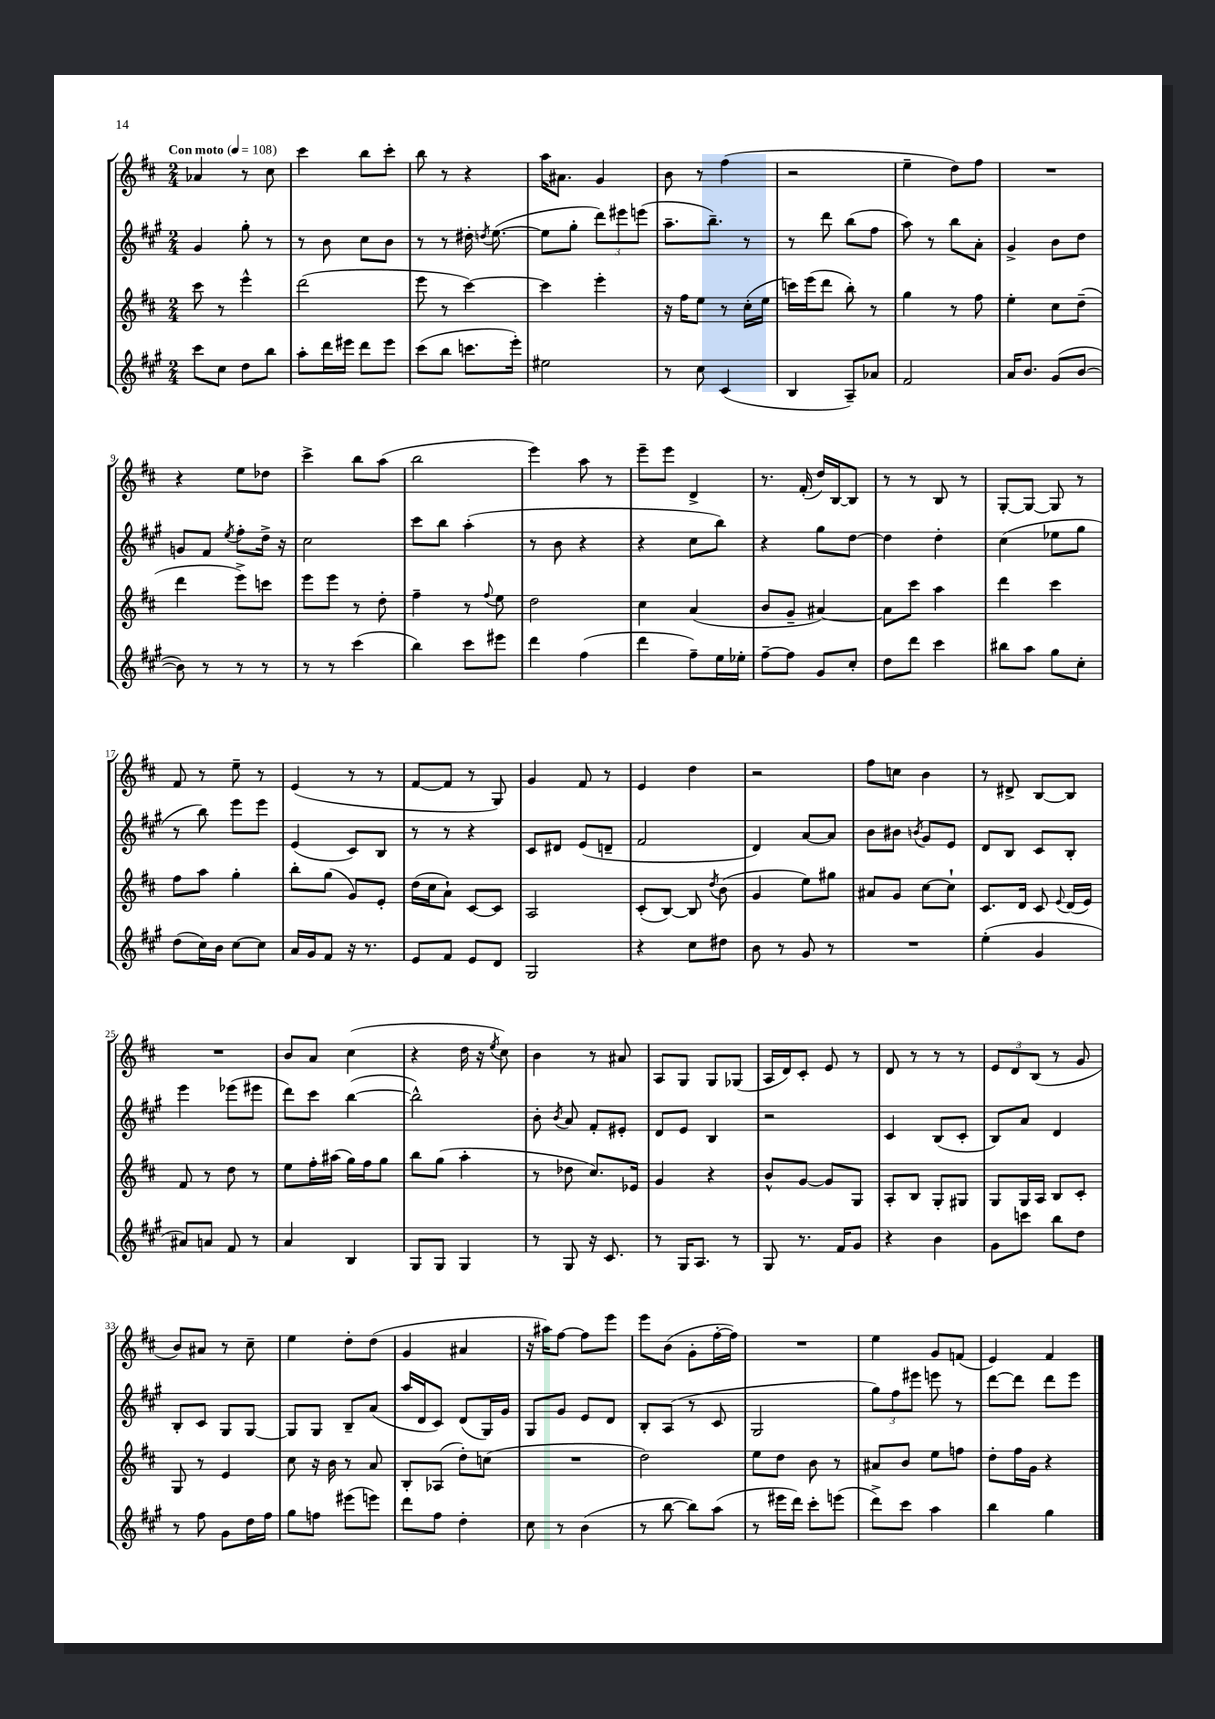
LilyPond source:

<<
\new StaffGroup <<
\new Staff = "s0" {
    \clef treble \key d \major \numericTimeSignature \time 2/4 \tempo "Con moto" 4 = 108
    \autoBeamOff aes'4 r8 cis''8 |
    cis'''4 b''8[ cis'''8]-. |
    b''8 r8 r4 |
    a''16[ ais'8.] g'4 |
    b'8 r8 fis''4( |
    r2 |
    e''4-- d''8[) fis''8] |
    R2 |
    r4 e''8[ des''8] |
    cis'''4-> b''8[ a''8]( |
    b''2 |
    e'''4) a''8 r8 |
    e'''8[-- e'''8] d'4-> |
    r8. fis'16-.( d''16[) b16~ b8] |
    r8 r8 b8 r8 |
    g8[~-. g8]~ g8 r8 |
    fis'8 r8 e''8-- r8 |
    e'4( r8 r8 |
    fis'8[~ fis'8] r8 g8) |
    g'4 fis'8 r8 |
    e'4 d''4 |
    r2 |
    fis''8[ c''8] b'4 |
    r8 dis'8-> b8[~ b8] |
    R2 |
    b'8[ a'8] cis''4( |
    r4 d''16 r16 \acciaccatura { e''8 } cis''8) |
    b'4 r8 ais'8 |
    a8[ g8] g8[ ges8]( |
    a16[ d'16) cis'8]-. e'8 r8 |
    d'8 r8 r8 r8 |
    \tuplet 3/2 { e'8[ d'8 b8]( } r8 g'8 |
    b'8[) ais'8] r8 cis''8-- |
    e''4 d''8[-. d''8]( |
    g'4 ais'4 |
    r16 ais''16[) fis''8]~ fis''8[ e'''8] |
    e'''8[ b'8]( g'8[-. fis''16~-. fis''16]) |
    R2 |
    e''4 g'8[ f'8]( |
    e'4) fis'4 \bar "|." |
}
\new Staff = "s1" {
    \clef treble \key a \major \numericTimeSignature \time 2/4
    \autoBeamOff gis'4 gis''8-. r8 |
    r8 b'8 cis''8[ b'8] |
    r8 r8 dis''16-. \acciaccatura { d''8 } e''8.~( |
    e''8[ gis''8]-. \tuplet 3/2 { d'''8[) eis'''8 e'''8]( } |
    a''8.[-- b''8.]--) r8 |
    r8 d'''8 b''8[( fis''8] |
    a''8) r8 b''8[ a'8]-. |
    gis'4-> b'8[ d''8] |
    g'8[ fis'8] \acciaccatura { e''8 } fis''8[-. d''16]-> r16 |
    cis''2 |
    cis'''8[ b''8] a''4-.( |
    r8 b'8 r4 |
    r4 cis''8[ b''8]) |
    r4 gis''8[ d''8]~ |
    d''4 d''4-. |
    cis''4( ees''8[ gis''8] |
    r8 b''8) e'''8[ e'''8] |
    e'4( cis'8[) b8] |
    r8 r8 r4 |
    cis'8[ dis'8] e'8[( d'8]-- |
    fis'2 |
    d'4) a'8[~ a'8] |
    b'8[ bis'8] \acciaccatura { b'8 } gis'8[ e'8] |
    d'8[ b8] cis'8[ b8]-. |
    e'''4 ees'''8[( eis'''8] |
    d'''8[) cis'''8] b''4~( |
    b''2-^) |
    b'8-. \acciaccatura { b'8 } a'8 fis'8[-. eis'8]-. |
    d'8[ e'8] b4 |
    r2 |
    cis'4 b8[( cis'8]-. |
    b8[) a'8] d'4 |
    b8[-. cis'8] gis8[ gis8]~ |
    gis8[ gis8] b8[-- a'8]( |
    a''16[ d'16 cis'8]) d'8[( gis16) gis'16] |
    gis8[ gis'8] e'8[ d'8] |
    b8[-. a8]( r8 cis'8 |
    gis2 |
    \tuplet 3/2 { gis''8[) fis''8 eis'''8] } e'''8 r8 |
    d'''8[~ d'''8] d'''8[ e'''8] \bar "|." |
}
\new Staff = "s2" {
    \clef treble \key d \major \numericTimeSignature \time 2/4
    \autoBeamOff cis'''8 r8 e'''4-^ |
    d'''2( |
    e'''8 r8 cis'''4~) |
    cis'''4 e'''4-. |
    r16 fis''16[ e''8] r8 cis''16[-.( e''16] |
    c'''16[) e'''16( d'''8] b''8-.) r8 |
    g''4 r8 fis''8 |
    e''4-. cis''8[ d''8]--( |
    d'''4 e'''8[->) c'''8] |
    e'''8[ e'''8] r8 d''8-. |
    fis''4-- r8 \appoggiatura { fis''8 } e''8 |
    d''2 |
    cis''4 a'4( |
    b'8[ g'8]-- ais'4~) |
    ais'8[ cis'''8] a''4 |
    d'''4 cis'''4 |
    fis''8[ a''8] g''4-. |
    b''8[-. g''8]( g'8[) e'8]-. |
    d''16[( cis''16 a'8]-!) cis'8[~ cis'8] |
    a2 |
    cis'8[-.( b8]~) b8 \acciaccatura { d''8 } b'8( |
    g'4 e''8[) gis''8] |
    ais'8[ g'8] cis''8[~ cis''8]-! |
    cis'8.[ d'16] cis'8 \appoggiatura { e'8 } d'16[( e'16]) |
    fis'8 r8 d''8 r8 |
    e''8[ fis''16-. ais''16]( g''16[) fis''16 g''8] |
    b''8[ g''8]( a''4-. |
    r8 des''8 cis''8.[) ees'16] |
    g'4 r4 |
    b'8[-^ g'8]~ g'8[ g8] |
    a8[-. b8] g8[-. gis8] |
    g8[ g16 a16] b8[ cis'8]-. |
    g8 r8 e'4 |
    cis''8 r16 b'16 r8 a'8 |
    b8[-. aes8]( d''8[-.) c''8]( |
    R2 |
    d''2) |
    e''8[ d''8] b'8 r8 |
    ais'8[ b'8] e''8[ f''8] |
    d''8[-. fis''16 g'16] r4 \bar "|." |
}
\new Staff = "s3" {
    \clef treble \key a \major \numericTimeSignature \time 2/4
    \autoBeamOff cis'''8[ cis''8] d''8[ b''8] |
    a''8[-. d'''16 eis'''16] d'''8[ eis'''8] |
    cis'''8[( b''8] c'''8.[ e'''16]-.) |
    eis''2 |
    r8 cis''8 cis'4( |
    b4 a8[--) aes'8] |
    fis'2 |
    a'16[ b'8.] gis'8[( b'8]~ |
    b'8) r8 r8 r8 |
    r8 r8 cis'''4( |
    b''4) cis'''8[ eis'''8] |
    d'''4 fis''4( |
    d'''4 fis''8[--) e''16 ees''16]-. |
    fis''8[~-- fis''8] gis'8[ cis''8]-. |
    d''8[ d'''8] cis'''4 |
    bis''8[ a''8] gis''8[ cis''8]-. |
    d''8[( cis''16) b'16] cis''8[~ cis''8] |
    a'16[ gis'16 fis'8] r16 r8. |
    e'8[ fis'8] e'8[ d'8] |
    gis2 |
    r4 cis''8[ dis''8] |
    b'8 r8 gis'8 r8 |
    R2 |
    e''4-.( gis'4 |
    ais'8[) a'8] fis'8 r8 |
    a'4 b4 |
    gis8[ gis8] gis4 |
    r8 gis8 r16 cis'8. |
    r8 gis16[ a8.] r8 |
    gis8 r8. fis'16[ gis'8] |
    r4 b'4 |
    gis'8[ c'''8] b''8[ d''8] |
    r8 fis''8 gis'8[ d''16 fis''16] |
    gis''8[ f''8] eis'''8[( e'''8]) |
    d'''8[ fis''8] d''4-. |
    cis''8 r8 b'4( |
    r8 b''8~ b''8[) a''8]( |
    r8 eis'''16[ d'''16]) cis'''8[-. e'''8]( |
    d'''8[->) cis'''8] a''4 |
    b''4 gis''4 \bar "|." |
}
>>
>>
